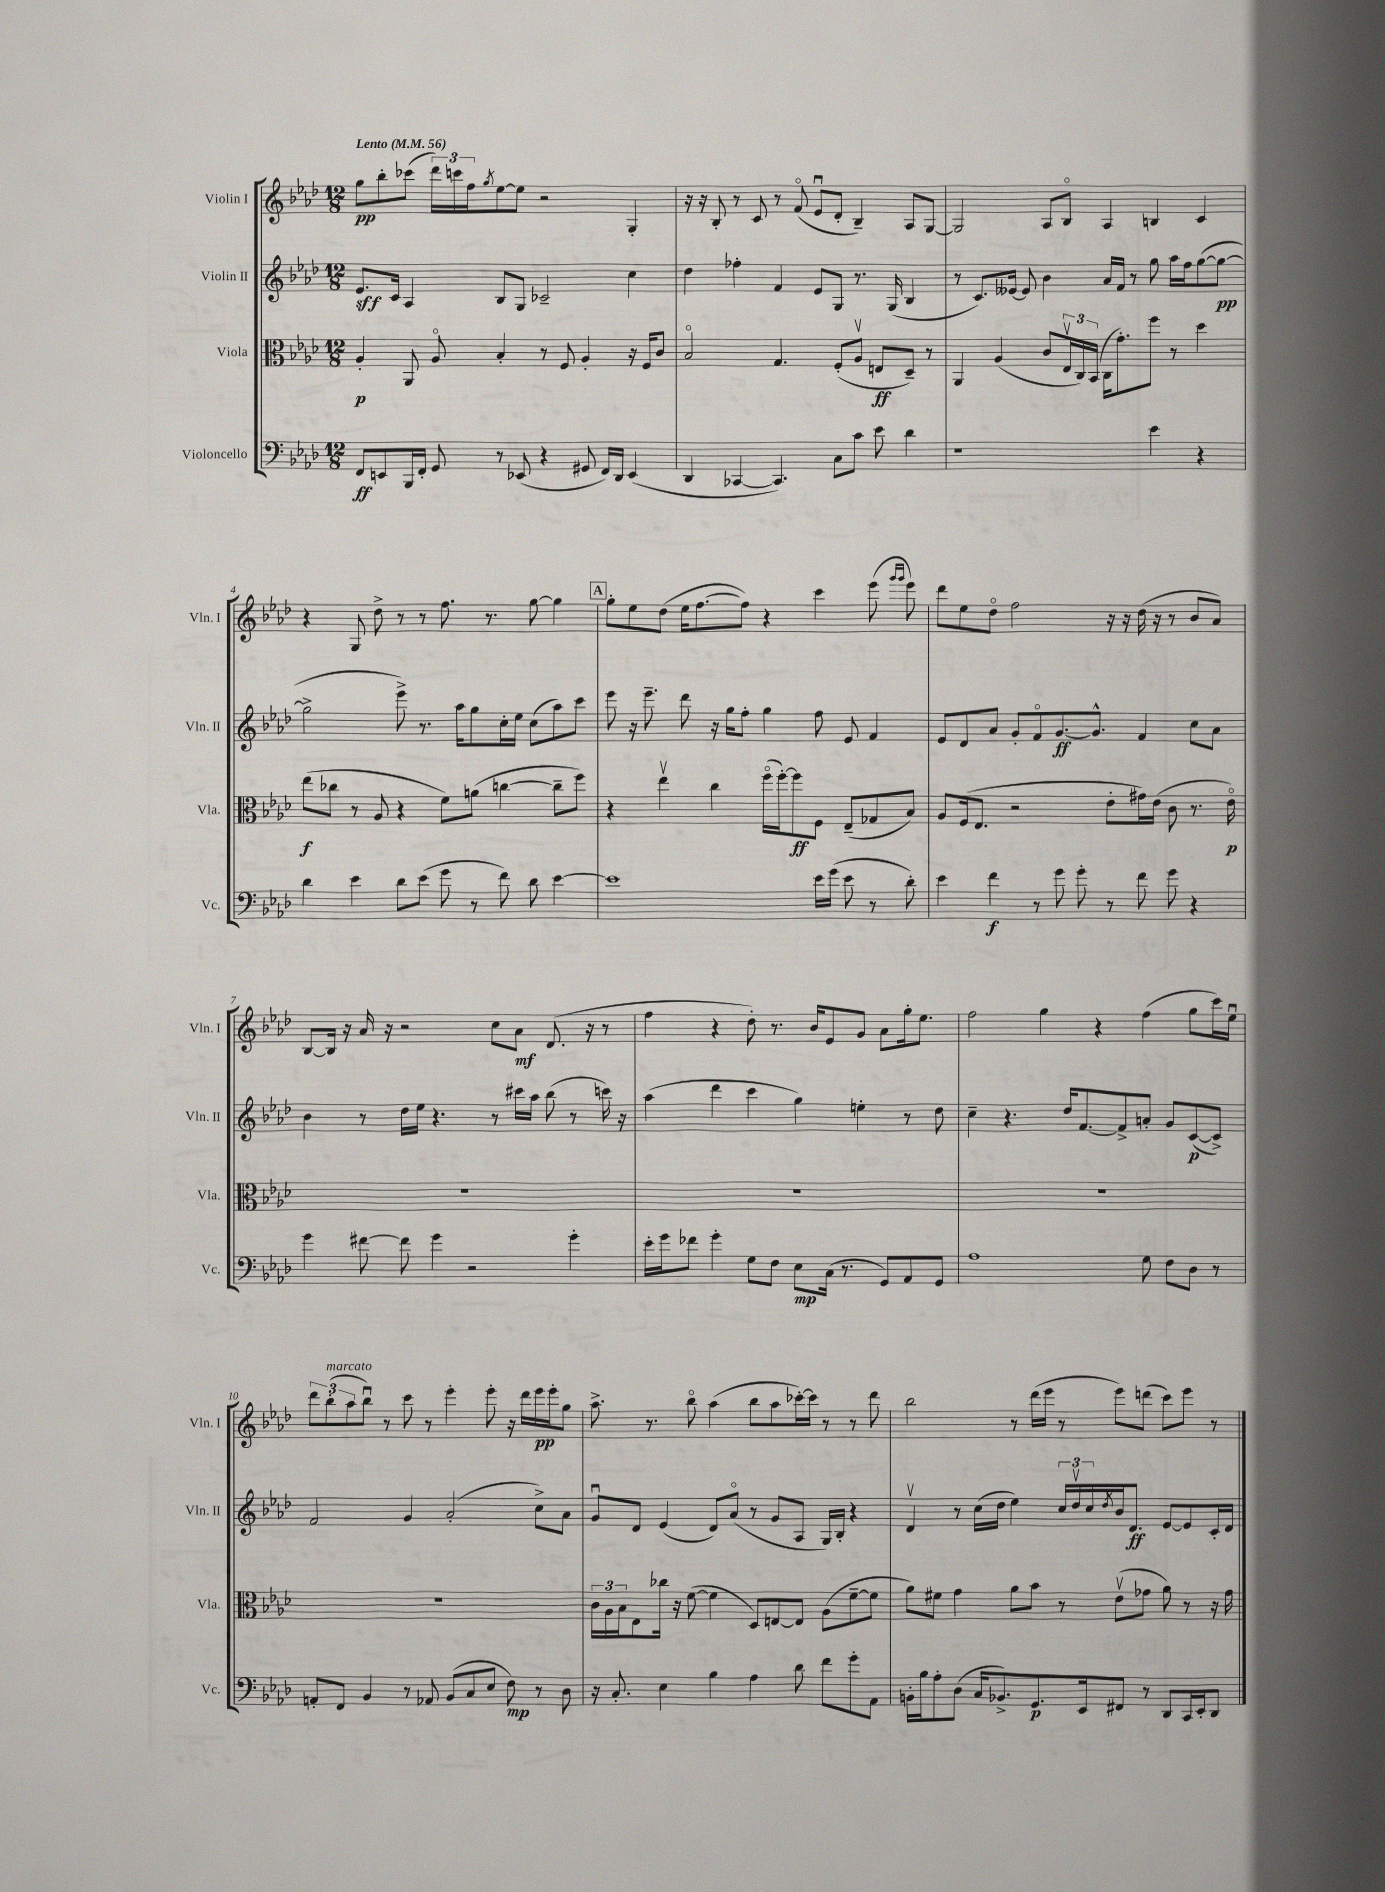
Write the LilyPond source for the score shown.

<<
\new StaffGroup <<
\new Staff = "s0" \with { instrumentName = "Violin I" shortInstrumentName = "Vln. I" } {
    \clef treble \key aes \major \numericTimeSignature \time 12/8 \tempo "Lento" 4 = 56
    g''8\pp bes''8-. ces'''8( \tuplet 3/2 { des'''16) c'''16 f''16 } \acciaccatura { g''8 } ees''8~ ees''8 r2 g4-. |
    r16 r16 bes8-. r8 c'8 r8 f'8\flageolet( ees'8\downbow des'8-. bes4--) aes8 g8~ |
    g2 aes8 bes8\flageolet aes4 b4 c'4 |
    r4 g8 des''8-> r8 r8 f''8. r8. g''8~ g''4 |
    \mark \markup { \box "A" } g''8-. ees''8 des''8( ees''16 f''8.~ f''8) r4 c'''4 ees'''8( \grace { g'''16 g'''16 } ees'''8) |
    des'''8 ees''8 des''8\flageolet f''2 r16 r16 des''16( r16 r8 bes'8 aes'8) |
    bes8~ bes16 r16 aes'16 r16 r2 c''8 aes'8\mf des'8.( r16 r8 |
    f''4 r4 des''8-.) r8. bes'16 ees'8 g'8 aes'8 g''16-. ees''8. |
    f''2 g''4 r4 f''4( g''8 c'''16) ees''16\downbow |
    \tuplet 3/2 { des'''8 bes''8-.^\markup { \italic "marcato" }( aes''8 } bes''8\downbow) r8 c'''8 r8 ees'''4-. ees'''8-. r16 des'''16 ees'''16\pp ees'''16-. g''8 |
    aes''8.-> r8. bes''8\flageolet aes''4( bes''8 aes''8 ces'''16~-.) ces'''16 r8 r8 des'''8 |
    bes''2 r8 des'''16( ees'''16 r8 ees'''8) d'''8( c'''8) ees'''8 r8 \bar "|." |
}
\new Staff = "s1" \with { instrumentName = "Violin II" shortInstrumentName = "Vln. II" } {
    \clef treble \key aes \major \numericTimeSignature \time 12/8
    ees'8.\sff c'16 aes4 bes8 g8 ces'2-- c''4 |
    des''4 fes''4-. f'4 ees'8 g8 r8. g16( bes4 |
    r8 c'8.) eeses'16~ eeses'8 bes'4 aes'16 f'16 r8 g''8 aes''16 f''16 g''8~( g''8~\pp |
    g''2-> ees'''8->) r8. aes''16 g''8 c''16-. ees''16 c''8( aes''8) c'''8 |
    \mark \markup { \box "A" } ees'''8 r16 ees'''8.-- des'''8 r16 g''16 f''8-. g''4 f''8 ees'8 f'4 |
    ees'8 des'8 aes'8 g'8-. f'8\flageolet g'8.~\ff g'8.-^ f'4 c''8 aes'8 |
    bes'4 r8 des''16 ees''16 r4. r8 cis'''16 aes''16 bes''8( r8 c'''16) r16 |
    aes''4( des'''4 c'''4 g''4) e''4-. r8 des''8 |
    c''4-- r4. des''16 f'8.~ f'8-> a'8-. g'8 c'8~\p( c'8->) |
    f'2 g'4 aes'2-.( c''8->) aes'8 |
    g'8\downbow des'8 ees'4( des'8) aes'8\flageolet( r8 g'8 aes8 g16) bes16-. r4 |
    des'4\upbow r8 c''16( des''16 ees''4) \tuplet 3/2 { c''16 des''16\upbow c''16 } \acciaccatura { des''8 } bes'16 des'8.\ff ees'8~ ees'8 c'16-. des'16 \bar "|." |
}
\new Staff = "s2" \with { instrumentName = "Viola" shortInstrumentName = "Vla." } {
    \clef alto \key aes \major \numericTimeSignature \time 12/8
    aes4-.\p aes,8 aes8\flageolet bes4-. r8 f8 aes4-. r16 f16 c'8 |
    bes2\flageolet g4. f8-.( aes8\upbow e8\ff des8--) r8 |
    aes,4 aes4( c'8 \tuplet 3/2 { ees16\upbow c16) bes,16( } c16 g'8.-.) f''8 r8 des''4 |
    ees''8\f( ces''8 r8 aes8 r4 f'8) a'8( c''4~ c''8-- f''8) |
    \mark \markup { \box "A" } r4 ees''4\upbow c''4 f''16\flageolet( f''16~-.) f''8\ff f8 ees8--( ges8 bes8) |
    aes8 f16( ees8. r2 ees'8-. gis'16) ees'16( c'8 r8. ees'16\flageolet\p) |
    R1. |
    R1. |
    R1. |
    R1. |
    \tuplet 3/2 { c'16 aes16 bes16 } ees8 ces''16 r16 f'8~( f'4 des8) e8~ e8 aes8( f'8~-- f'8 |
    aes'8) fis'8 g'4 aes'8 bes'8 r8 ees'8\upbow( ges'8 aes'8) r8 r16 ges'16 \bar "|." |
}
\new Staff = "s3" \with { instrumentName = "Violoncello" shortInstrumentName = "Vc." } {
    \clef bass \key aes \major \numericTimeSignature \time 12/8
    f,8\ff e,8 bes,,16 f,16-. g,8 r8 ees,8( r4 gis,8 f,16) des,16 ees,4( |
    des,4 ces,4~ ces,4.) c8 c'8 ees'8 des'4 |
    r1 ees'4 r4 |
    des'4 ees'4 des'8 ees'8( g'8 r8 f'8) des'8 ees'4~ |
    \mark \markup { \box "A" } ees'1 ees'16 g'16( ees'8 r8 des'8-.) |
    ees'4 f'4\f r8 g'8 g'8-. r8 f'8 g'8 r4 |
    g'4 fis'8~ fis'8 g'4 r2 g'4-. |
    ees'16-. g'16 fes'8 g'4-. g8 f8 ees8\mp c16( r8. g,8) aes,8 g,8 |
    aes1 g8 f8 des8 r8 |
    a,8-. f,8 bes,4 r8 aes,8 bes,8( c8 ees8 f8\mp) r8 des8 |
    r16 c8.-. ees4 bes4 aes4 des'8 f'8 g'8-. aes,8 |
    b,16-. bes16 aes8-. des8( c16 bes,8.->) g,8.\p ees,16 fis,8 r8 des,8 c,16 ees,16-. des,8 \bar "|." |
}
>>
>>
